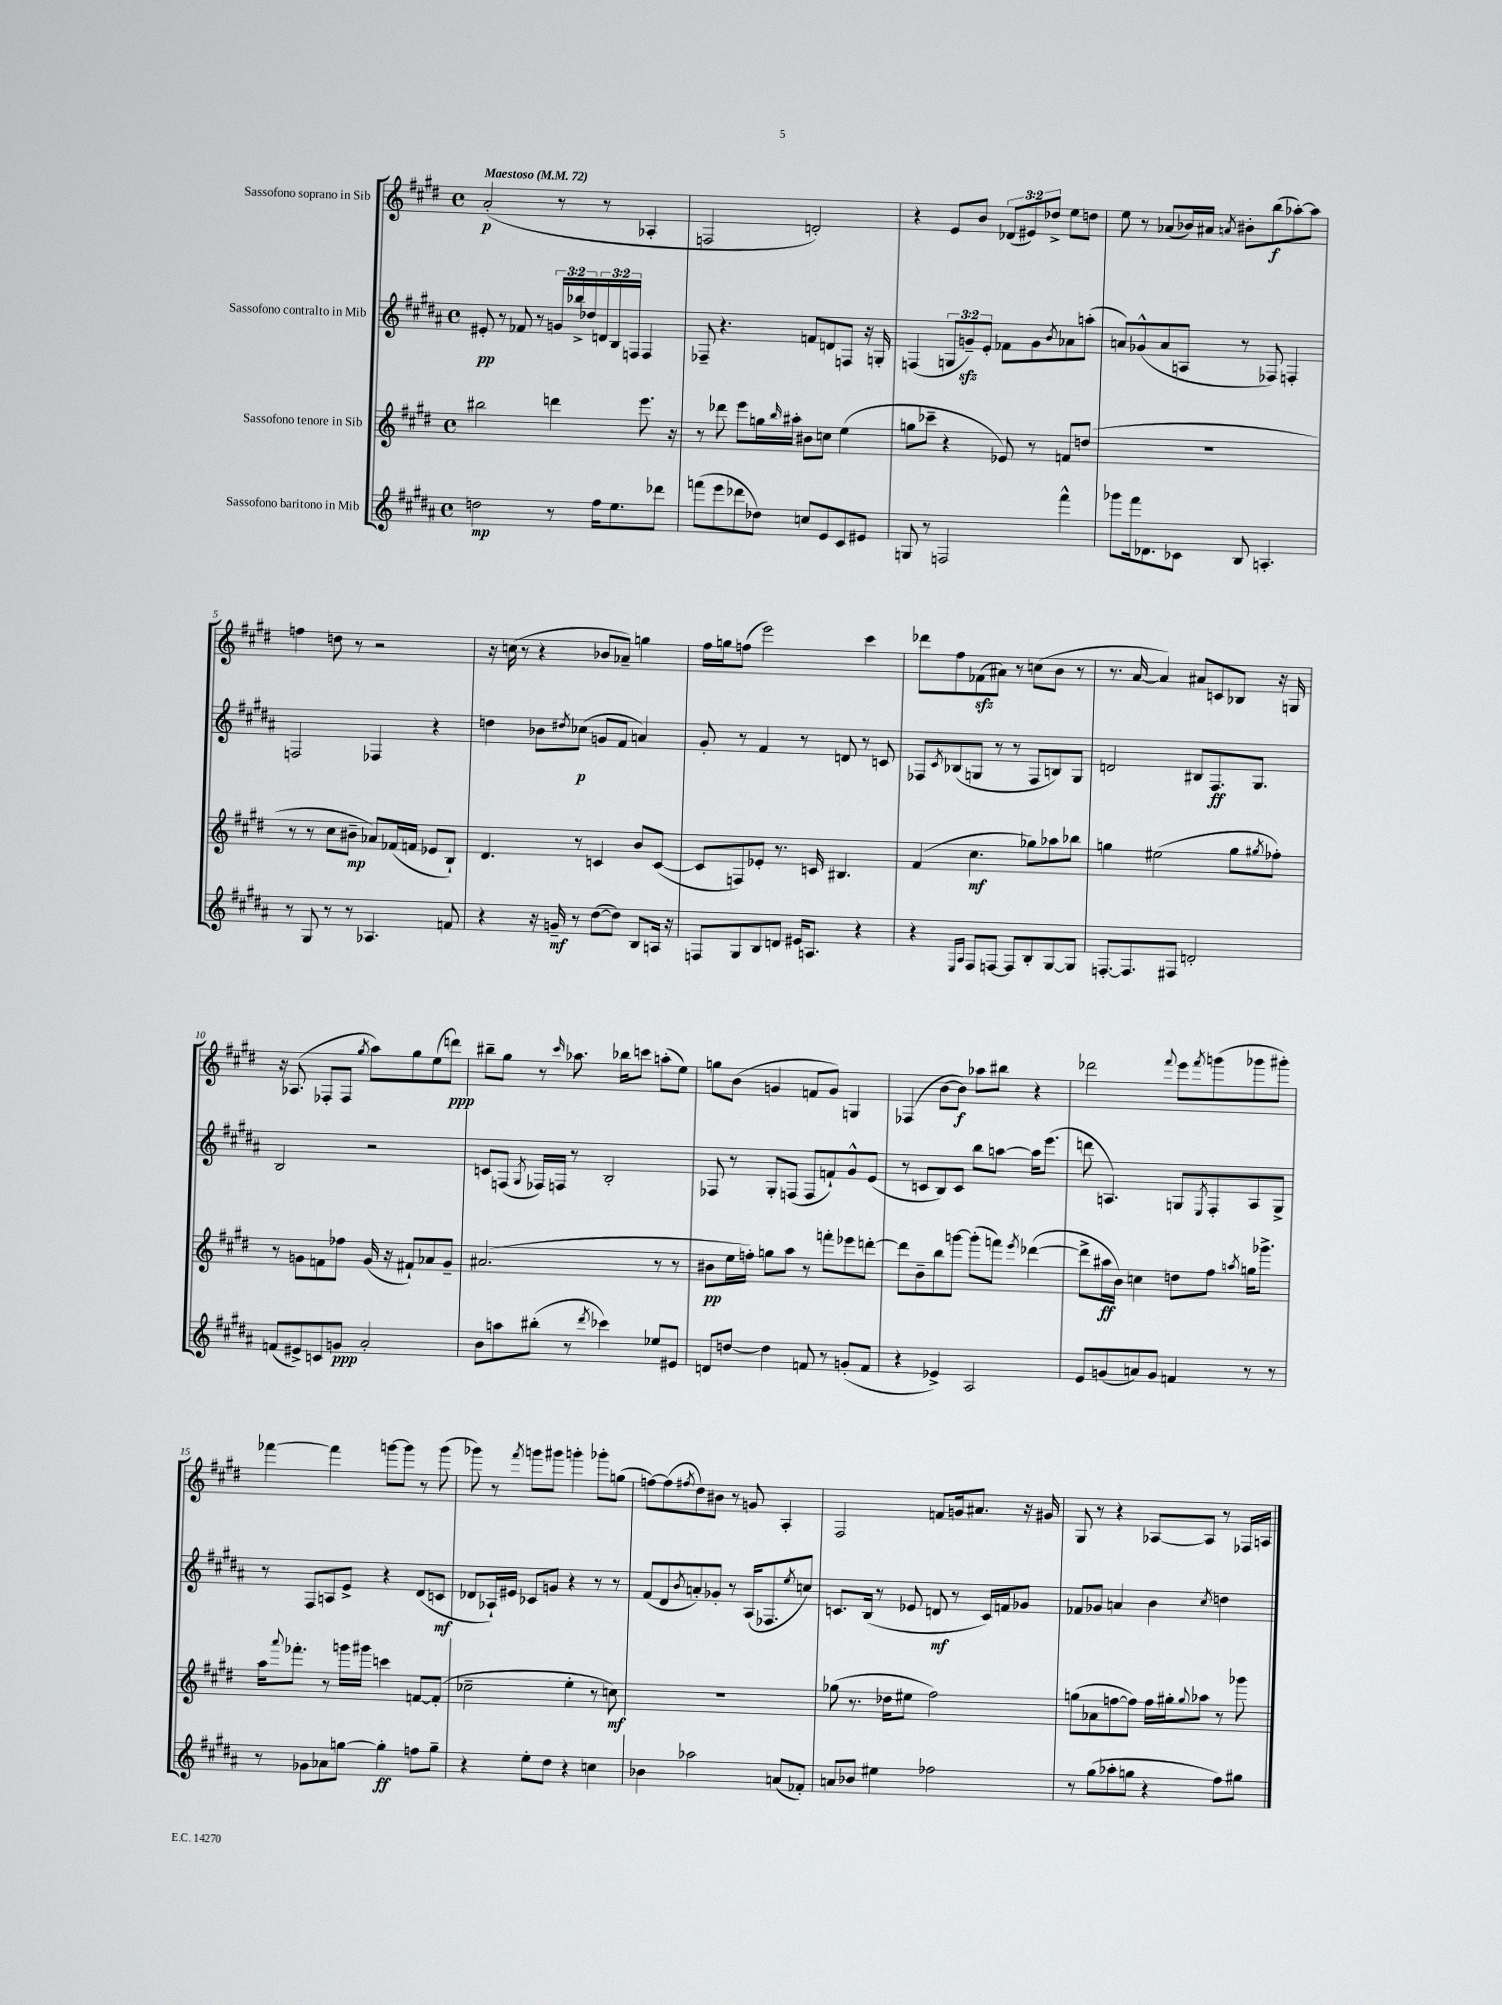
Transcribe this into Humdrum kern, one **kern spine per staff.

**kern	**kern	**kern	**kern
*staff4	*staff3	*staff2	*staff1
*clefG2	*clefG2	*clefG2	*clefG2
*k[f#c#g#d#a#]	*k[f#c#g#d#]	*k[f#c#g#d#a#]	*k[f#c#g#d#]
*M4/4	*M4/4	*M4/4	*M4/4
*met(c)	*met(c)	*met(c)	*met(c)
*MM72	*MM72	*MM72	*MM72
2dd	2bb#	8e#'	(2a'
.	.	8r	.
.	.	8f-	.
.	.	8r	.
8r	4ddd	24g	8r
.	.	24bb-^	.
.	.	24dd-	.
16ff#	.	24d	8r
.	.	24B	.
8.ee	.	.	.
.	.	24F	.
.	8.eee	4F	4A-'
8ddd-	.	.	.
.	16r	.	.
=	=	=	=
(8fff	8r	8F-~	2F
8eee	8ddd-	4.r	.
8ddd-	8eee	.	.
8dd-)	16gg	.	.
.	16qqbb	.	.
.	16aa#'	.	.
8cc	8b#	8f	2d')
8e	8cc	8d	.
8c#	(4ee	8F	.
8e#	.	16r	.
.	.	16G'	.
=	=	=	=
8G	8gg	(4F	4r
8r	8ccc-~	.	.
2F	4r	12G	8e
.	.	12g~)	.
.	.	.	8b
.	.	12e'	.
.	8e-)	8f-	(12d-
.	.	.	12e#)
.	8r	8g	.
.	.	.	12dd-^
.	.	8qb	.
4fff#^^	8f	8a-	8ee
.	(8dd	(8aa'	8dd
=	=	=	=
8ggg-	1r	8a)	8ee
16fff#	.	(8g-^^	8r
8.d-	.	.	.
.	.	8a	(8a-
8c-	.	8A	16b-)
.	.	.	16a#
.	.	.	8qa
8B	.	8r	8b#'
4.A'	.	8F-)	(8bb
.	.	4F'	[8aa-')
.	.	.	8aa-]
=	=	=	=
8r	8r	2F	4ff
8G#	8r	.	.
8r	8cc#	.	8dd
8r	8b#~	.	8r
4.A-	8a-)	4F-	2r
.	(16f-	.	.
.	16f	.	.
.	8e-	4r	.
8f	8B`)	.	.
=	=	=	=
4r	4.d#	4dd	16r
.	.	.	(16cc
.	.	.	8r
16r	.	8b-	4r
16g~	.	.	.
.	.	8qdd#	.
8r	8r	(8cc-	.
([8dd#	4c	8g	8b-
8dd#])	.	8f#	8a-~)
8B	8b	4a)	4gg
16A	([8c	.	.
16r	.	.	.
=	=	=	=
8F	8c]	8g#'	16ff#
.	.	.	16gg
8G#	8F)	8r	(8ff
8B	8e-'	4f#	2eee)
8d	8.r	.	.
16e#	.	8r	.
8.A	16c	.	.
.	4.B#	8d	.
4r	.	8r	4ccc#
.	.	8c	.
=	=	=	=
4r	(4f#	8F-	8ddd-
.	.	8qc#	.
.	.	(8B-	8ff#
16qqE	.	.	.
16qqA#	.	.	.
8F#	4.cc#	8G	(8f-
[8F	.	8r	8a#)
8F]	.	8r	8r
8B'	8gg-)	8F-	(8cc
[8G#	8aa-	8B)	8b
8G#]	8bb-	8G	8r
=	=	=	=
[8.F'	4gg	2d	8.r
8.F]	.	.	[16a
.	(2ee#	.	4a])
8F#	.	.	.
2d'	.	8B#	8a#
.	.	8.F#	8c
.	8gg	.	8B-
.	.	8.G#	.
.	8qgg#	.	.
.	8ff-')	.	16r
.	.	.	16G
=	=	=	=
(8f	8r	2B	16r
.	.	.	(8.A-
8e#^)	8g	.	.
8c	8f	.	8F-'
8g	8ff-	.	8F-
.	.	.	8qgg#
2a#'	(16g	2r	8aa)
.	16r	.	.
.	8f#`)	.	8gg#
.	8a-	.	(8ee
.	8g~	.	8ddd)
=	=	=	=
8b	(2.a#	8c	8bb#~
8aa	.	(8F	8gg#
.	.	8qG#	.
(8bb#'	.	16F-)	8r
.	.	16F	.
.	.	.	16qqccc#
8r	.	8r	8.aa-
8qddd#	.	.	.
4ccc-)	.	2B'	.
.	.	.	16bb-
.	.	.	8ccc
8ee-	8r	.	(8aa'
8e#	8r	.	8ee)
=	=	=	=
8d	8b#	8F-	8gg
[8dd	16ee	8r	(8b
.	16ff')	.	.
4dd]	8gg	8G#'	4g
.	8aa	(8F	.
8f	8r	8F	8f
8r	8fff'	8f`)	8g)
(8g'	8eee-	8g#^^	4G
8f	[8ddd'	(8e	.
=	=	=	=
4r	8ddd]	8r	(4F-
.	8b~	8c	.
4e-^)	8bb	8B)	[8b
.	[8ggg	8c	8b])
2A#	(8ggg']	8bb	8aa-
.	8fff)	[8aa	8bb#
.	8qeee	.	.
.	([4ddd-	16aa]	4r
.	.	(8.eee	.
=	=	=	=
8e	8ddd-^]	8ddd	2ddd-
(8g	16aa#	4.A)	.
.	16b)	.	.
8a)	4cc	.	.
8g	.	.	.
.	.	.	8qqfff#
4f	8dd	8G	8eee
.	.	8qE	8qfff#
.	8ff#	8F#'	(8ggg
.	8qaa	.	.
8r	16gg	8A	8ggg-
.	8.ggg-^	.	.
8r	.	8G^	8ggg#')
=	=	=	=
8r	16aa	8r	[4fff-
.	8qqaaa	.	.
.	8.fff-'	.	.
8g-	.	8F#	.
8a-	8r	8A	4fff-]
[8gg	16ggg	8e^	.
.	16ggg#	.	.
4gg']	4ccc	4r	[8ggg
.	.	.	8ggg]
8ff	[8f	(8d#	8r
8gg~	(8f']	8c	(8ggg
=	=	=	=
4r	2cc-~	8d-	8ggg-)
.	.	16A-`)	8r
.	.	16e#	.
.	.	.	8qfff#
8ee'	.	8c-	8ggg
8dd#	.	8g	8ggg#
4r	4ee'	4r	4ggg'
4cc	8r	8r	8ggg-'
.	8cc)	8r	(8gg
=	=	=	=
4b-	1r	(8f#	[8ff)
.	.	8d#	(8ff]
.	.	8qb	8qff#
2aa-	.	8a')	8dd#)
.	.	8g-'	8b#
.	.	8r	8r
.	.	(16A#	8g
.	.	8.F-	.
(8a	.	.	4A'
.	.	8qee	.
8f-')	.	8cc)	.
=	=	=	=
8a	(8gg-	8.c	2F#
8b-	8.r	.	.
.	.	(16B	.
4ee#	.	8r	.
.	16dd-	.	.
.	8ee#	8e-	.
2ff-	2ff#)	8d	8f
.	.	8r	16g
.	.	.	8.a#
.	.	16c)	.
.	.	16f	.
.	.	8g-	16r
.	.	.	16g#
=	=	=	=
8r	(8gg	8f-	8G#
(8gg#	8a-	8g-	8r
8aa-'	[8ff	4a	4r
8gg	8ff])	.	.
4r	16ff	4b	[8A-
.	16gg#'	.	.
.	8qqgg#	.	.
.	8aa-	.	8A-]
.	.	8qcc#	.
8ff#)	8r	4dd	8r
8gg#	8ggg-	.	16F-
.	.	.	16A
==	==	==	==
*-	*-	*-	*-
